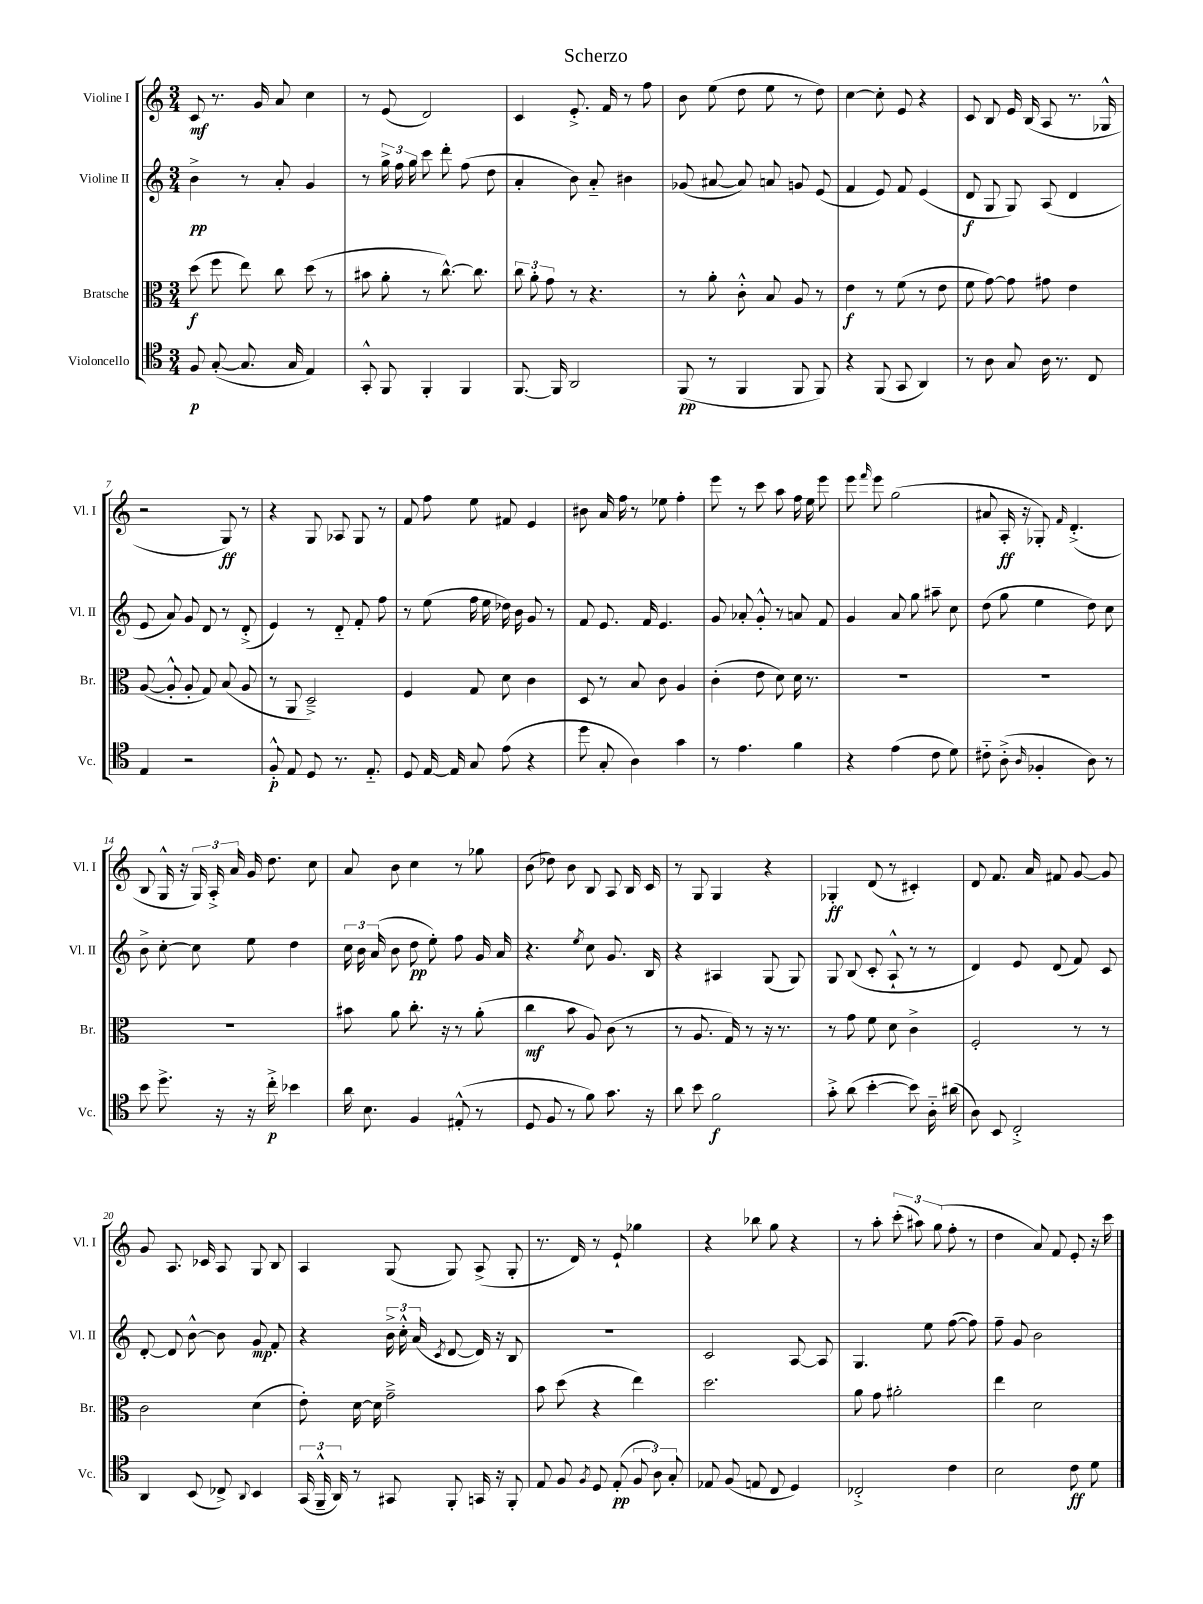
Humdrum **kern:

**kern	**dynam	**kern	**dynam	**kern	**dynam	**kern	**dynam
*part4	*part4	*part3	*part3	*part2	*part2	*part1	*part1
*staff4	*staff4	*staff3	*staff3	*staff2	*staff2	*staff1	*staff1
*I"Violoncello	*	*I"Bratsche	*	*I"Violine II	*	*I"Violine I	*
*I'Vc.	*	*I'Br.	*	*I'Vl. II	*	*I'Vl. I	*
*clefC4	*	*clefC3	*	*clefG2	*	*clefG2	*
*k[]	*	*k[]	*	*k[]	*	*k[]	*
*M3/4	*	*M3/4	*	*M3/4	*	*M3/4	*
=1	=1	=1	=1	=1	=1	=1	=1
8F/	p	(8dd\	f	4b^\	pp	8c/	mf
([8G'/	.	8ff\	.	.	.	8.r	.
8.G/]	.	8ee\)	.	8r	.	.	.
.	.	.	.	.	.	16g/	.
.	.	8cc\	.	8a'/	.	8a/	.
16G/	.	.	.	.	.	.	.
4E/)	.	(8dd\	.	4g/	.	4cc\	.
.	.	8r	.	.	.	.	.
=2	=2	=2	=2	=2	=2	=2	=2
8GG'^^/	.	8b#X\	.	8r	.	8r	.
8FF/	.	8a'\	.	24gg^\	.	(8e/	.
.	.	.	.	24ff\	.	.	.
.	.	.	.	24gg\	.	.	.
4FF'/	.	8r	.	8ccc\	.	2d/)	.
.	.	[8.cc^^\)	.	8ddd'\	.	.	.
4FF/	.	.	.	(8ff\	.	.	.
.	.	8.cc\]	.	.	.	.	.
.	.	.	.	8dd\	.	.	.
=3	=3	=3	=3	=3	=3	=3	=3
[8.FF/	.	12cc\	.	4a'/	.	4c/	.
.	.	12a'\	.	.	.	.	.
.	.	12g\	.	.	.	.	.
16FF/]	.	.	.	.	.	.	.
2AA/	.	8r	.	8b\)	.	8.e'^/	.
.	.	4.r	.	8a/	.	.	.
.	.	.	.	.	.	16f/	.
.	.	.	.	4b#X\	.	8r	.
.	.	.	.	.	.	8ff\	.
=4	=4	=4	=4	=4	=4	=4	=4
(8FF/	pp	8r	.	(8g-X/	.	8b\	.
8r	.	8a'\	.	[8a#X/	.	(8ee\	.
4FF/	.	8c'^^\	.	8a#/])	.	8dd\	.
.	.	8B/	.	8an/	.	8ee\	.
8FF/	.	8A/	.	8gn/	.	8r	.
8FF/)	.	8r	.	(8e/	.	8dd\)	.
=5	=5	=5	=5	=5	=5	=5	=5
4r	.	4e\	f	4f/	.	[4cc\	.
(8FF/	.	8r	.	8e/)	.	8cc'\]	.
8GG/	.	(8f\	.	8f/	.	8e/	.
4AA/)	.	8r	.	(4e/	.	4r	.
.	.	8e\	.	.	.	.	.
=6	=6	=6	=6	=6	=6	=6	=6
8r	.	8f\	.	8d/	f	8c/	.
8A\	.	[8g\)	.	8G/	.	8B/	.
8G/	.	8g\]	.	8G/)	.	16e/	.
.	.	.	.	.	.	(16B/	.
16A\	.	8g#X\	.	(8A/	.	8A/	.
8.r	.	.	.	.	.	.	.
.	.	4e\	.	4d/	.	8.r	.
8C/	.	.	.	.	.	.	.
.	.	.	.	.	.	16G-X^^/	.
!!LO:LB:g=z
=7	=7	=7	=7	=7	=7	=7	=7
4E/	.	([8A/	.	8e/	.	2r	.
.	.	8A'^^/]	.	8a/)	.	.	.
2r	.	8A'/	.	8g/	.	.	.
.	.	8G/)	.	8d/	.	.	.
.	.	(8B/	.	8r	.	8G/)	ff
.	.	8A/	.	(8d'^/	.	8r	.
=8	=8	=8	=8	=8	=8	=8	=8
8F'^^/	p	8r	.	4e/)	.	4r	.
8E/	.	8AA/	.	.	.	.	.
8D/	.	2D~^/)	.	8r	.	8G/	.
8.r	.	.	.	8d/	.	8A-X/	.
.	.	.	.	8f'/	.	8G/	.
8.E/	.	.	.	.	.	.	.
.	.	.	.	8ff\	.	8r	.
=9	=9	=9	=9	=9	=9	=9	=9
8D/	.	4F/	.	8r	.	8f/	.
[16E/	.	.	.	(8ee\	.	8ff\	.
16E/]	.	.	.	.	.	.	.
8G/	.	8G/	.	16ff\	.	8ee\	.
.	.	.	.	16ee\	.	.	.
(8e\	.	8d\	.	16dd-X\)	.	8f#X/	.
.	.	.	.	16b\	.	.	.
4r	.	4c\	.	8g/	.	4e/	.
.	.	.	.	8r	.	.	.
=10	=10	=10	=10	=10	=10	=10	=10
8dd\	.	8D/	.	8f/	.	8b#X\	.
8G'/	.	8r	.	8.e/	.	16a/	.
.	.	.	.	.	.	16ff\	.
4A\)	.	8B/	.	.	.	8r	.
.	.	.	.	16f/	.	.	.
.	.	8c\	.	4.e/	.	8ee-X\	.
4g\	.	4A/	.	.	.	4ff'\	.
=11	=11	=11	=11	=11	=11	=11	=11
8r	.	(4c'\	.	8g/	.	8eee\	.
4.e\	.	.	.	8a-X'/	.	8r	.
.	.	8e\	.	8g'^^/	.	8ccc\	.
.	.	8d\)	.	8r	.	8aa\	.
4f\	.	16d\	.	8an/	.	16ff\	.
.	.	8.r	.	.	.	16ee\	.
.	.	.	.	8f/	.	8eee\	.
=12	=12	=12	=12	=12	=12	=12	=12
4r	.	2.r	.	4g/	.	8eee\	.
.	.	.	.	.	.	16qqfff/	.
.	.	.	.	.	.	8eee\	.
(4e\	.	.	.	8a/	.	(2gg\	.
.	.	.	.	8gg\	.	.	.
8c\	.	.	.	8aa#X~\	.	.	.
8d\)	.	.	.	8cc\	.	.	.
=13	=13	=13	=13	=13	=13	=13	=13
8c#X\	.	2.r	.	(8dd\	.	8a#X/	.
(8A'^\	.	.	.	8gg\	.	16A'/	ff
.	.	.	.	.	.	16r	.
16qqA/	.	.	.	.	.	.	.
4F-X'/	.	.	.	4ee\	.	8G-X'/)	.
.	.	.	.	.	.	16qqf/	.
.	.	.	.	.	.	(4.d'^/	.
8A\)	.	.	.	8dd\)	.	.	.
8r	.	.	.	8cc\	.	.	.
!!LO:LB:g=z
=14	=14	=14	=14	=14	=14	=14	=14
8b\	.	2.r	.	8b^\	.	8B/	.
8.dd^\	.	.	.	[8cc'\	.	16G^^/	.
.	.	.	.	.	.	16r	.
.	.	.	.	8cc\]	.	24G/)	.
.	.	.	.	.	.	24A'^/	.
16r	.	.	.	.	.	.	.
.	.	.	.	.	.	24a/	.
16r	.	.	.	8ee\	.	16g/	.
16cc'^\	p	.	.	.	.	8.dd\	.
4b-X\	.	.	.	4dd\	.	.	.
.	.	.	.	.	.	8cc\	.
=15	=15	=15	=15	=15	=15	=15	=15
16a\	.	8b#X\	.	24cc\	.	8a/	.
.	.	.	.	24b\	.	.	.
8.B\	.	.	.	.	.	.	.
.	.	.	.	(24a/	.	.	.
.	.	8a\	.	8b\	.	8b\	.
4F/	.	8.cc'\	.	8dd\	pp	4cc\	.
.	.	.	.	8ee'\)	.	.	.
.	.	16r	.	.	.	.	.
(8E#X'^^/	.	8r	.	8ff\	.	8r	.
8r	.	(8a'\	.	16g/	.	8gg-X\	.
.	.	.	.	16a/	.	.	.
=16	=16	=16	=16	=16	=16	=16	=16
8D/	.	4cc\	mf	4.r	.	(8b\	.
8F/	.	.	.	.	.	8dd-X\)	.
8r	.	8b\	.	.	.	8b\	.
.	.	.	.	8qee/	.	.	.
8f\)	.	8A/)	.	8cc\	.	8B/	.
8.g\	.	(8c\	.	8.g/	.	8A/	.
.	.	8r	.	.	.	16B/	.
16r	.	.	.	16B/	.	16c/	.
=17	=17	=17	=17	=17	=17	=17	=17
8a\	.	8r	.	4r	.	8r	.
8b\	.	8.A/	.	.	.	8G/	.
2f\	f	.	.	4A#X/	.	4G/	.
.	.	16G/)	.	.	.	.	.
.	.	8r	.	.	.	.	.
.	.	16r	.	(8G/	.	4r	.
.	.	8.r	.	.	.	.	.
.	.	.	.	8G/)	.	.	.
=18	=18	=18	=18	=18	=18	=18	=18
8g'^\	.	8r	.	8G/	.	4G-X'/	ff
(8a\	.	8g\	.	(8B/	.	.	.
[4b'\	.	8f\	.	8c'/	.	(8d/	.
.	.	8d\	.	8A`^^/	.	8r	.
8b\])	.	4c^\	.	8r	.	4c#X'/)	.
16A\	.	.	.	8r	.	.	.
(16a#X\	.	.	.	.	.	.	.
=19	=19	=19	=19	=19	=19	=19	=19
8A\)	.	2F'/	.	4d/)	.	8d/	.
8BB/	.	.	.	.	.	8.f/	.
2C'^/	.	.	.	8e/	.	.	.
.	.	.	.	.	.	16a/	.
.	.	.	.	(8d/	.	8f#X/	.
.	.	8r	.	8f/)	.	[8g/	.
.	.	8r	.	8c/	.	8g/]	.
!!LO:LB:g=z
=20	=20	=20	=20	=20	=20	=20	=20
4AA/	.	2c\	.	[8d'/	.	8g/	.
.	.	.	.	8d/]	.	8.A/	.
(8BB/	.	.	.	[8b^^\	.	.	.
.	.	.	.	.	.	16c-X/	.
8C-X^/)	.	.	.	8b\]	.	8A/	.
8qqAA/	.	.	.	.	.	.	.
4BB/	.	(4d\	.	8g/	mp	8G/	.
.	.	.	.	8f'/	.	8B/	.
=21	=21	=21	=21	=21	=21	=21	=21
(24GG/	.	8e'\)	.	4r	.	4A/	.
24FF~^^/	.	.	.	.	.	.	.
24AA/)	.	.	.	.	.	.	.
8r	.	[16d\	.	.	.	.	.
.	.	16d\]	.	.	.	.	.
8GG#X/	.	2g~^\	.	24b^\	.	(8G/	.
.	.	.	.	24cc'^^\	.	.	.
.	.	.	.	(24a/	.	.	.
.	.	.	.	8qc/	.	.	.
8FF'/	.	.	.	[8d/	.	8G/)	.
16GGn/	.	.	.	16d/])	.	(8A^/	.
16r	.	.	.	16r	.	.	.
8FF'/	.	.	.	8B/	.	8G'/	.
=22	=22	=22	=22	=22	=22	=22	=22
8E/	.	8b\	.	2.r	.	8.r	.
8F/	.	(8dd\	.	.	.	.	.
.	.	.	.	.	.	16d/)	.
8qF/	.	.	.	.	.	.	.
8D/	.	4r	.	.	.	8r	.
(8E'/	pp	.	.	.	.	8e`/	.
12F/	.	4ee\)	.	.	.	4gg-X\	.
12A\)	.	.	.	.	.	.	.
12G'/	.	.	.	.	.	.	.
=23	=23	=23	=23	=23	=23	=23	=23
8E-X/	.	2.dd\	.	2c/	.	4r	.
(8F/	.	.	.	.	.	.	.
8En/	.	.	.	.	.	8bb-X\	.
8C/	.	.	.	.	.	8gg\	.
4D/)	.	.	.	[8A/	.	4r	.
.	.	.	.	8A/]	.	.	.
=24	=24	=24	=24	=24	=24	=24	=24
2C-X'^/	.	8a\	.	4.G/	.	8r	.
.	.	8g\	.	.	.	8aa'\	.
.	.	2a#X'\	.	.	.	(12ccc'\	.
.	.	.	.	.	.	12aa#X\)	.
.	.	.	.	8ee\	.	.	.
.	.	.	.	.	.	(12gg\	.
4c\	.	.	.	([8ff\	.	8ff'\	.
.	.	.	.	8ff\])	.	8r	.
=25	=25	=25	=25	=25	=25	=25	=25
2B\	.	4ee\	.	8ff~\	.	4dd\	.
.	.	.	.	8g/	.	.	.
.	.	2d\	.	2b\	.	8a/)	.
.	.	.	.	.	.	8f/	.
8c\	ff	.	.	.	.	8e'/	.
8d\	.	.	.	.	.	16r	.
.	.	.	.	.	.	16ccc\	.
==	==	==	==	==	==	==	==
*-	*-	*-	*-	*-	*-	*-	*-
